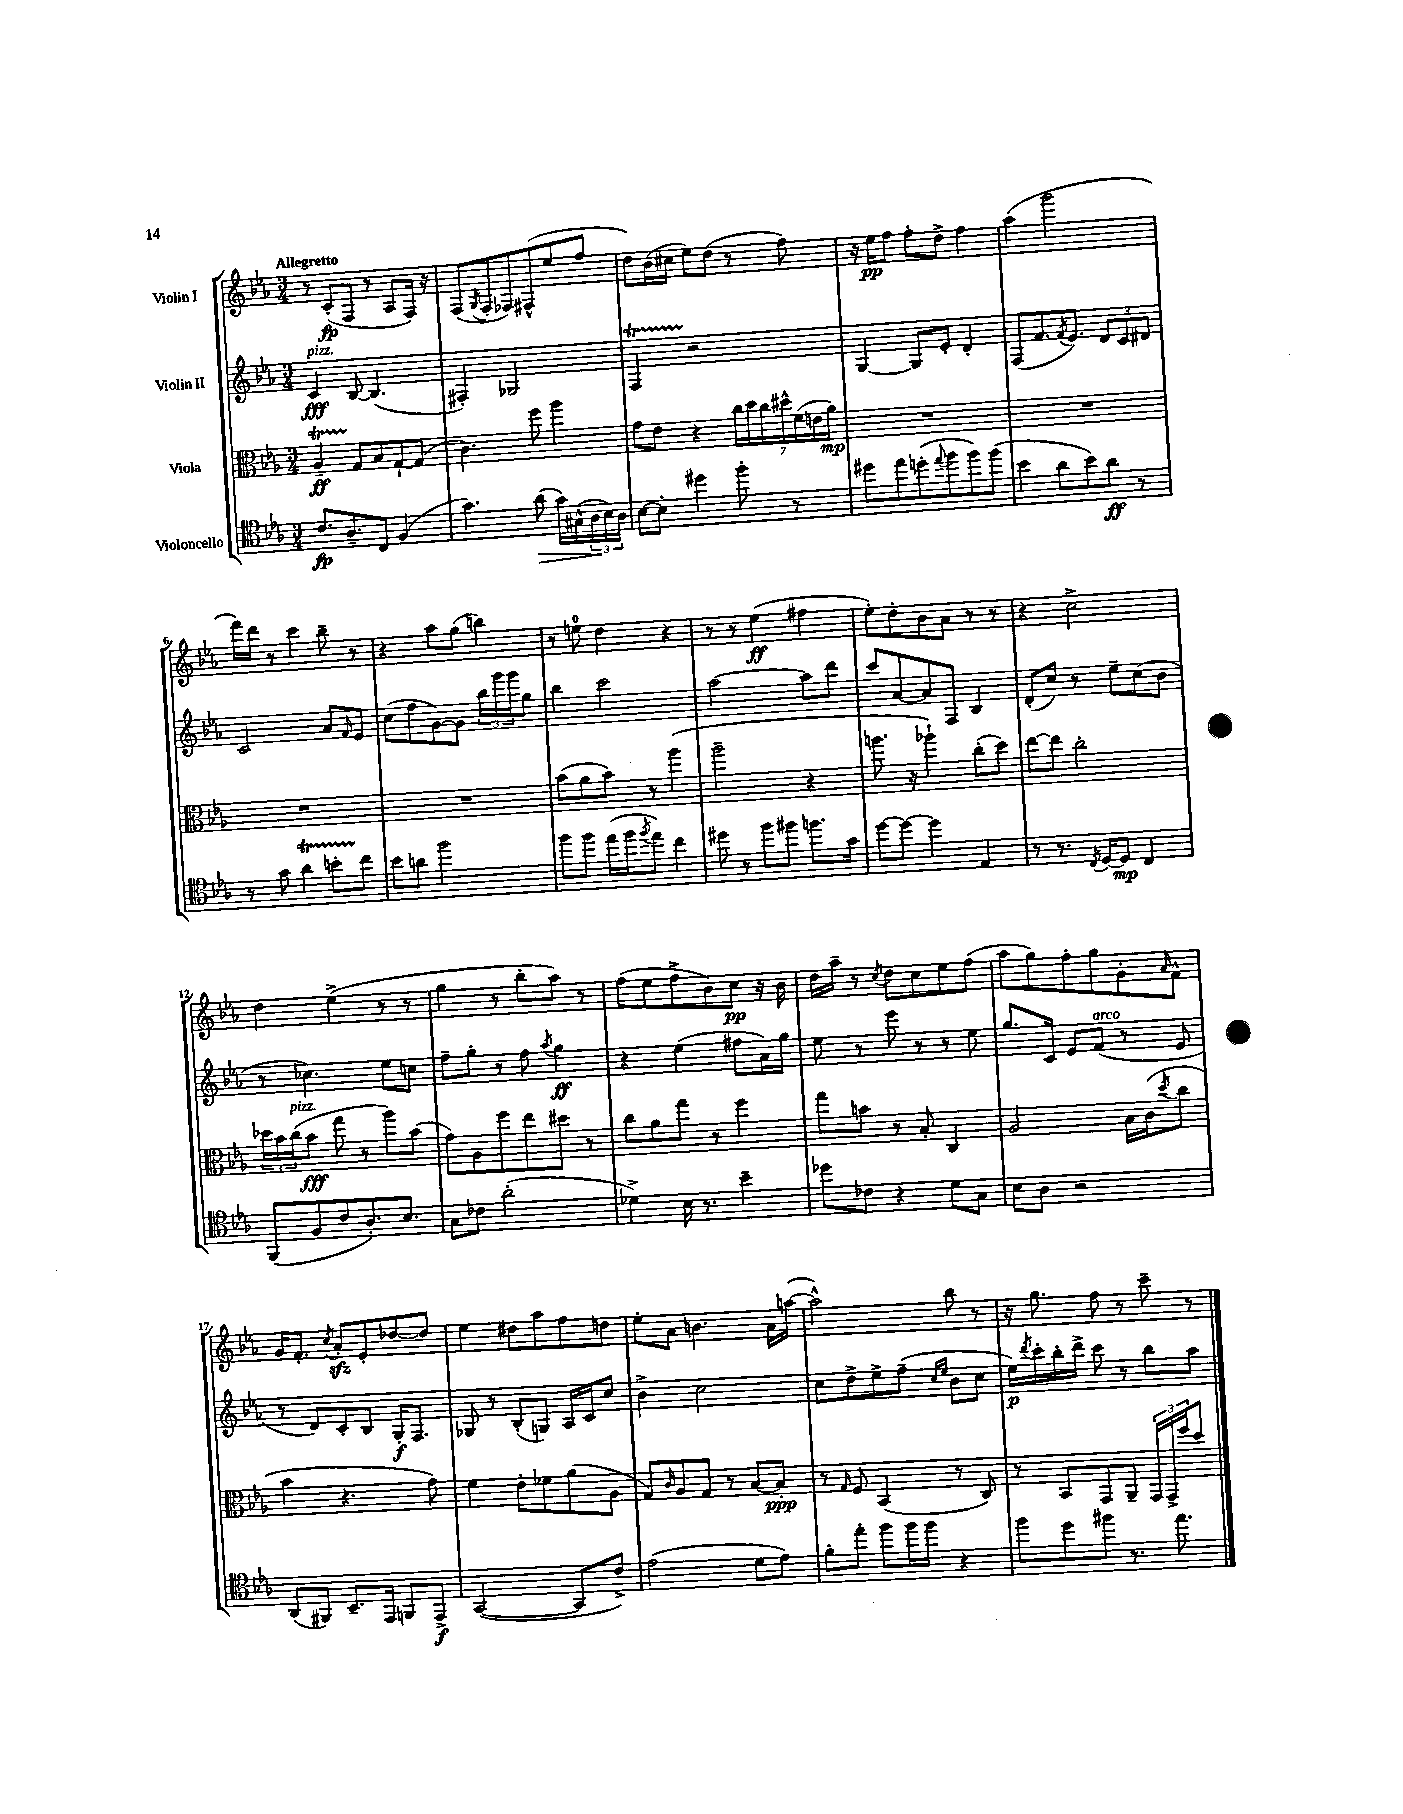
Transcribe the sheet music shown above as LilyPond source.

<<
\new StaffGroup <<
\new Staff = "s0" \with { instrumentName = "Violin I" } {
    \clef treble \key ees \major \numericTimeSignature \time 3/4 \tempo "Allegretto"
    r8 c'8-.\fp( f8 r8 aes8 f16) r16 |
    f8( \acciaccatura { g8 } f8-. fes8) fis8-^( ees''8 f''8 |
    d''8) bes'16( cis''16 ees''8) d''8( r8 f''8) |
    r16 ees''16\pp f''8 f''8-. d''8-> f''4 |
    aes''4( g'''2 |
    f'''16) d'''16 r8 c'''4 bes''8-- r8 |
    r4 aes''8 g''8( b''4) |
    r8 e''8-0 d''4 r4 |
    r8 r8 ees''4\ff( fis''4 |
    ees''8-.) d''8-. bes'8 aes'8 r8 r8 |
    r4 c''2-> |
    d''4 ees''4->( r8 r8 |
    g''4 r8 bes''8-. aes''8) r8 |
    f''8( ees''8 f''8-> bes'8) c''8\pp r16 bes'16 |
    d''16 aes''16-- r8 \acciaccatura { c''8 } d''8 c''8 ees''8 f''8( |
    aes''8 g''8) f''8-. g''8 g'8-. \grace { aes'16 } f'8-^ |
    g'16 f'8.-. \acciaccatura { c''8 } aes'8-.\sfz ees'8-. des''8~ des''8 |
    ees''4 dis''8 aes''8 f''8 d''8 |
    ees''8-. aes'8 b'4. aes'16 a''16~( |
    a''2-^) bes''8 r8 |
    r16 g''8. f''8 r8 c'''8-- r8 \bar "|." |
}
\new Staff = "s1" \with { instrumentName = "Violin II" } {
    \clef treble \key ees \major \numericTimeSignature \time 3/4
    c'4\fff^\markup { \italic "pizz." } bes8~ bes4.( |
    fis4-.) ges2 |
    f4\startTrillSpan r2\stopTrillSpan |
    g4~ g8 ees'8-. d'4-. |
    f8( f'8. \acciaccatura { f'8 } ees'8.) \tuplet 3/2 { d'8 c'8 dis'8 } |
    c'2 aes'8 \grace { f'16 } ees'8 |
    c''8( f''8 g'8~) g'8 \tuplet 3/2 { bes''16 g'''16 g'''16 } g''8 |
    bes''4 c'''2 |
    aes''2~ aes''8 d'''8 |
    c'''8 aes'8~ aes'8 f8 bes4 |
    d'8-.( c''8) r8 ees''8-- c''8( bes'8 |
    r8 ces''4.) ees''8 c''8 |
    f''8-- g''8-. r8 f''8 \acciaccatura { aes''8 } g''4\ff |
    r4 ees''4( fis''8 aes'16) g''16 |
    ees''8 r8 ees'''8 r8 r8 ees''8 |
    g''8. c'16 ees'8 f'8^\markup { \italic "arco" }( r8 ees'8 |
    r8 d'8) c'8-. bes8 g16-.\f f8. |
    ges8 r8 bes8-.( g8) aes16 c'16 c''8 |
    bes'4-> c''2 |
    c''8 d''8-> ees''8-> f''8--( \grace { c''16 ees''16 } bes'8 c''8 |
    ees''16\p) \acciaccatura { d'''8 } c'''16-. bes''16-. d'''16-> c'''8 r8 bes''8 aes''8 \bar "|." |
}
\new Staff = "s2" \with { instrumentName = "Viola" } {
    \clef alto \key ees \major \numericTimeSignature \time 3/4
    aes4--\startTrillSpan\ff g8\stopTrillSpan bes8 g8~-! g8( |
    c'4.) f''8 aes''4 |
    g'8 ees'8 r4 \tuplet 7/4 { c''16 d''16 c''16 dis''16-^ f'16( e'16 aes'16\mp) } |
    R2. |
    R2. |
    R2. |
    R2. |
    bes'8( aes'8 bes'8) r8 aes''4( |
    aes''2-- r4 |
    a''8. r16 aes''4-!) c''8-.( d''8) |
    ees''8~ ees''8 c''2-. |
    \tuplet 3/2 { des''16 bes'16 c''16^\markup { \italic "pizz." }( } bes'8\fff g''8 r8 aes''8) bes'8( |
    g'8) aes8 f''8 ees''8 dis''8 r8 |
    c''8 aes'8 g''8 r8 f''4 |
    g''8 b'8 r8 bes8-. c4 |
    aes2 bes16 c'16( \acciaccatura { d''8 } c''8 |
    bes'4 r4. g'8) |
    f'4 ees'8-. fes'8 aes'8( aes8 |
    g8) \grace { c'16 } aes8 g8 r8 bes8~ bes8-.\ppp |
    r8 \grace { g16 } f8 bes,4( r8 c8) |
    r8 bes,8 g,8 aes,8-- \tuplet 3/2 { g,16 g,16-> f''16 } d''8 \bar "|." |
}
\new Staff = "s3" \with { instrumentName = "Violoncello" } {
    \clef tenor \key ees \major \numericTimeSignature \time 3/4
    c'8.\fp aes8.-- c8 f4( |
    g'4.) aes'8\>( g'16) gis16-^( \tuplet 3/2 { aes16\! bes16) aes16 } |
    bes8~ bes8-. dis''4 f''8-. r8 |
    dis''8 ees''8 d''8-.( \appoggiatura { ees''8 } f''8 f''8) f''8( |
    bes'4 aes'8 bes'8) aes'8\ff r8 |
    r8 g'8 aes'4\startTrillSpan b'8-. c''8\stopTrillSpan |
    bes'8 a'8 f''2 |
    f''8 f''8 ees''16( f''16 \acciaccatura { f''8 } ees''8) c''4 |
    dis''8 r8 f''8 fis''8 f''8. g'16 |
    d''8~ d''8~ d''4 ees4 |
    r8 r8. \acciaccatura { c8 } d16~ d8\mp c4 |
    f,8( f8 c'8 aes8.-.) bes8. |
    g8 ces'8 aes'2-.( |
    des'4->) bes16 r8. bes'4-- |
    des''8 ces'8 r4 d'8 g8 |
    bes8 aes8 r2 |
    aes,8( fis,8) bes,8.-- ees,16 f,8 ees,8->\f |
    g,2~( g,8 c'8->) |
    ees'2( d'8 ees'8) |
    f'8-. ees''8-. f''8 f''16 f''16 r4 |
    f''8 d''8 fis''8 r8. ees''8. \bar "|." |
}
>>
>>
